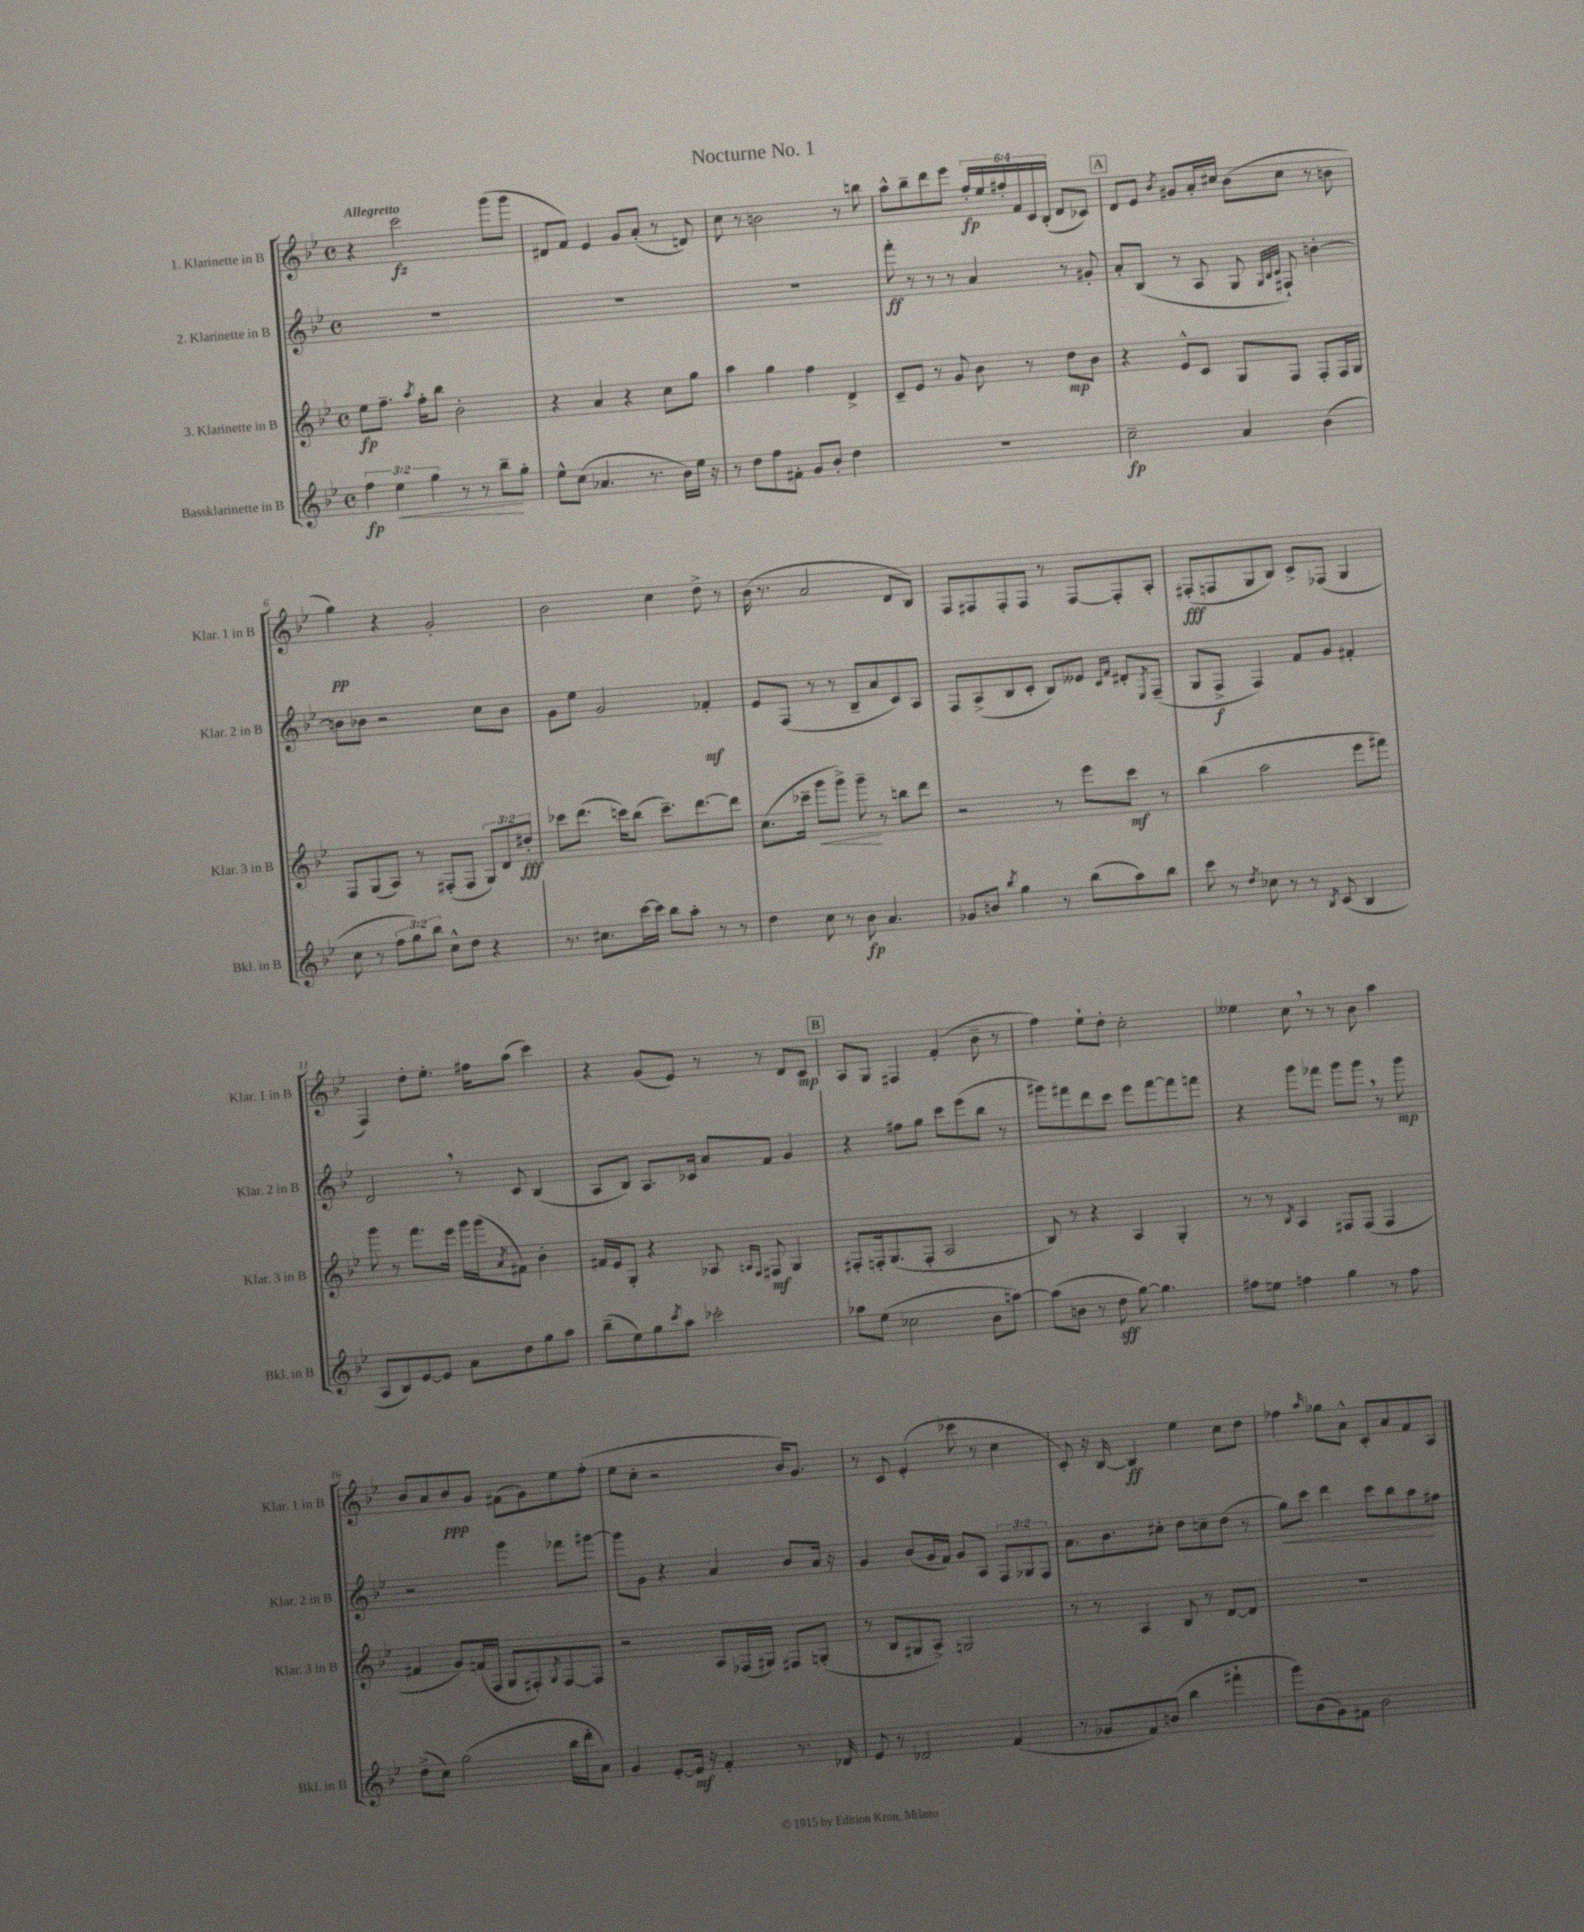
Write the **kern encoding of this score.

**kern	**dynam	**kern	**dynam	**kern	**dynam	**kern	**dynam
*part4	*part4	*part3	*part3	*part2	*part2	*part1	*part1
*staff4	*staff4	*staff3	*staff3	*staff2	*staff2	*staff1	*staff1
*I"Bassklarinette in B	*	*I"3. Klarinette in B	*	*I"2. Klarinette in B	*	*I"1. Klarinette in B	*
*I'Bkl. in B	*	*I'Klar. 3 in B	*	*I'Klar. 2 in B	*	*I'Klar. 1 in B	*
*clefG2	*	*clefG2	*	*clefG2	*	*clefG2	*
*k[b-e-]	*	*k[b-e-]	*	*k[b-e-]	*	*k[b-e-]	*
*M4/4	*	*M4/4	*	*M4/4	*	*M4/4	*
*met(c)	*	*met(c)	*	*met(c)	*	*met(c)	*
=1	=1	=1	=1	=1	=1	=1	=1
!	!	!	!	!	!	!LO:TX:a:B:t=Allegretto	!
6ff\	fp	8ee-\L	fp	1r	.	4r	.
.	.	8.ff~\J	.	.	.	.	.
!	!LO:HP:b	!	!	!	!	!	!
6ee-\	<	.	.	.	.	.	.
.	.	.	.	.	.	2ccc\	fz
.	.	8qaa/	.	.	.	.	.
.	.	16ff'\KL	.	.	.	.	.
6gg\	.	.	.	.	.	.	.
.	.	8bb-\J	.	.	.	.	.
8r	.	2b-'\	.	.	.	.	.
8r	.	.	.	.	.	.	.
8bb-~\L	.	.	.	.	.	(8ggg\L	.
8gg'\J	[	.	.	.	.	8ggg\J	.
=2	=2	=2	=2	=2	=2	=2	=2
8ee-^^\L	.	4r	.	1r	.	8d#X/L	.
(8cc\J	.	.	.	.	.	8f/J)	.
4.a-X/	.	4a/	.	.	.	4e-/	.
.	.	4r	.	.	.	8g/L	.
8.r	.	.	.	.	.	(8a'/J	.
.	.	8cc\L	.	.	.	8r	.
16b-\LL)	.	.	.	.	.	.	.
16ee-\JJ	.	8gg\J	.	.	.	8dn/)	.
16r	.	.	.	.	.	.	.
=3	=3	=3	=3	=3	=3	=3	=3
8r	.	4aa\	.	1r	.	8cc\	.
8dd\L	.	.	.	.	.	8r	.
8ff\	.	4gg\	.	.	.	2bn\	.
8f#X'\J	.	.	.	.	.	.	.
8g/L	.	4ff\	.	.	.	.	.
8b-'/J	.	.	.	.	.	.	.
4dd\	.	4d^/	.	.	.	8r	.
.	.	.	.	.	.	8bbn\	.
=4	=4	=4	=4	=4	=4	=4	=4
1r	.	8c~/L	.	8fff'\	ff	8aa^^\L	.
.	.	8e-/J	.	8r	.	8bb-~\	.
.	.	8r	.	8r	.	8ddd\	.
.	.	8g/	.	8r	.	8eee-\J	.
.	.	8b-\	.	4a/	.	24ff'/LL	fp
.	.	.	.	.	.	24ee-/	.
.	.	.	.	.	.	24ff#X'/	.
.	.	8r	.	.	.	24f/	.
.	.	.	.	.	.	24c/	.
.	.	.	.	.	.	(24B-'/JJ	.
.	.	8dd\L	mp	8r	.	8d/L	.
.	.	8b-\J	.	8g#X'/	.	8c-X/J)	.
!!LO:REH:place=s1:t=A
=5	=5	=5	=5	=5	=5	=5	=5
2cc~\	fp	4r	.	8a'/L	.	8d/L	.
.	.	.	.	(8B-/J	.	8e-/J	.
.	.	.	.	.	.	8qb-/	.
.	.	8e-^^/L	.	8r	.	8g#X/L	.
.	.	8c/J	.	8A/	.	16a'/L	.
.	.	.	.	.	.	16cc#X/JJ	.
4a/	.	8G/L	.	8G/	.	(8b-\L	.
.	.	.	.	32qqG/LLL	.	.	.
.	.	.	.	32qqB-/	.	.	.
.	.	.	.	32qqc/JJJ	.	.	.
.	.	8F/J	.	8F#X`/)	.	8cc#\J	.
(4b-\	.	8F'/L	.	[4bn'\	.	8r	.
.	.	16F/L	.	.	.	8bn\	.
.	.	16G/JJ	.	.	.	.	.
!!LO:LB:g=z
=6	=6	=6	=6	=6	=6	=6	=6
8cc\	.	8F/L	.	8bn\L]	.	4gg\)	pp
8r	.	(8G/	.	8b-X\J	.	.	.
12ff\L	.	8A/J)	.	2r	.	4r	.
12gg\)	.	.	.	.	.	.	.
.	.	8r	.	.	.	.	.
12bb-\J	.	.	.	.	.	.	.
8cc^^\L	.	(8F#X'/L	.	.	.	2g'/	.
8dd\J	.	8F#/J	.	.	.	.	.
4r	.	12G/L)	.	8cc\L	.	.	.
.	.	12d/	.	.	.	.	.
.	.	.	.	8b-\J	.	.	.
.	.	12dd#X'/J	fff	.	.	.	.
=7	=7	=7	=7	=7	=7	=7	=7
8.r	.	8ccc-X\L	.	8g\L	.	2b-\	.
.	.	(8.ddd\J	.	8ee-\J	.	.	.
8.cc#X\L	.	.	.	.	.	.	.
.	.	.	.	2g/	.	.	.
.	.	16cccn\KL)	.	.	.	.	.
[16ccc\L	.	(8bb-\J	.	.	.	.	.
16ccc\JJ]	.	.	.	.	.	.	.
8bb-\L	.	8.ccc~\L)	.	.	.	4cc\	.
8aa'\J	.	.	.	.	.	.	.
.	.	[8.ddd\	.	.	.	.	.
8r	.	.	.	4f-X'/	mf	8dd^\	.
8r	.	8ddd\J]	.	.	.	8r	.
=8	=8	=8	=8	=8	=8	=8	=8
4dd\	.	(8.cc\L	.	8e-/L	.	(16b-\	.
.	.	.	.	.	.	8.r	.
.	.	.	.	(8F/J	.	.	.
.	.	16ccc-X~\Jk	.	.	.	.	.
!	!	!	!LO:HP:b	!	!	!	!
8cc\	.	8ggg\L	<	8r	.	2a/	.
8r	.	8ggg^\J)	.	8r	.	.	.
8b-\	fp	8ggg~\	.	8B-~/L	.	.	.
4.a/	.	8r	[	8a/	.	.	.
.	.	8bbn\L	.	8c/)	.	8d/L	.
.	.	8ddd\J	.	8A/J	.	8B-/J)	.
=9	=9	=9	=9	=9	=9	=9	=9
8g-X/L	.	2r	.	8F/L	.	8F/L	.
8bn/J	.	.	.	(8A^/	.	8F#X/	.
8qbb-/	.	.	.	.	.	.	.
4gg\	.	.	.	8B-/	.	8F#'/	.
.	.	.	.	8c'/J	.	8F#/J	.
8r	.	8r	.	8B-/L)	.	8r	.
(8bb-\L	.	8eee-\L	.	8e--X/J	.	[8F#/L	.
.	.	.	.	16qqc/LL	.	.	.
.	.	.	.	16qqf/JJ	.	.	.
8aa\)	.	8ccc\J	mf	8d#X'/L	.	8F#'/]	.
.	.	.	.	8qE-/	.	.	.
8bb-\J	.	8r	.	(8F~/J	.	8A'/J	.
=10	=10	=10	=10	=10	=10	=10	=10
8ccc\	.	(4bb-\	.	8G/L	.	(8F#X'/L	fff
8r	.	.	.	8F^/J	f	8Fn/	.
8qdd/	.	.	.	.	.	.	.
8cc-X\	.	2aa\	.	4F/)	.	8G/	.
8r	.	.	.	.	.	8B-/J)	.
8r	.	.	.	8f/L	.	8c^/L	.
8qB-/	.	.	.	.	.	.	.
(8c/	.	.	.	8g/J	.	(8F-X/J	.
4B-/	.	8eee-\L	.	4f#X'/	.	4G/	.
.	.	8fff#X\J)	.	.	.	.	.
!!LO:LB:g=z
=11	=11	=11	=11	=11	=11	=11	=11
8A/L	.	8ggg\	.	2d,/	.	4F/)	.
8B-/)	.	8r	.	.	.	.	.
[8e-/	.	8.fff\L	.	.	.	8dd'\L	.
8e-/J]	.	.	.	.	.	8.ee-'\J	.
.	.	16eee-\Jk	.	.	.	.	.
8a\L	.	16ggg\LL	.	8r	.	.	.
.	.	(16ggg\J	.	.	.	16ff#X\KL	.
.	.	8qa/	.	.	.	.	.
8dd\	.	8f#X\J)	.	8c/	.	(8aa\J	.
8gg\	.	4b-'\	.	(4B-/	.	4ccc\)	.
8aa\J	.	.	.	.	.	.	.
=12	=12	=12	=12	=12	=12	=12	=12
(8bb-~\L	.	16f#X/LL	.	8A/L	.	4r	.
.	.	16e-/J	.	.	.	.	.
8ee-\)	.	8G'/J	.	8B-/J)	.	.	.
8gg\	.	4r	.	8.A/L	.	(8g/L	.
8qccc/	.	.	.	.	.	.	.
8aa\J	.	.	.	.	.	8e-/J)	.
.	.	.	.	16c-X/Jk	.	.	.
2ccc-X'\	.	8A-X/	.	8a/L	.	8r	.
.	.	16qqAn/LL	.	.	.	.	.
.	.	16qqF/JJ	.	.	.	.	.
.	.	8F#X/	mf	8f/J	.	8r	.
.	.	4G/	.	4g/	.	8d/L	.
.	.	.	.	.	.	8c/J	mp
!!LO:REH:place=s1:t=B
=13	=13	=13	=13	=13	=13	=13	=13
8aa-X\L	.	8F#X'/L	.	4r	.	8A/L	.
(8ee-\J	.	16Fn'/k	.	.	.	8G/J	.
.	.	(8.G/	.	.	.	.	.
2cc-X\	.	.	.	8ff#X\L	.	4F#X/	.
.	.	8F'/J	.	8gg\J	.	.	.
.	.	2A/	.	8ccc\L	.	(4f'/	.
.	.	.	.	(8eee-\	.	.	.
8b-\L	.	.	.	8bb-\J	.	8b-~\	.
[8aan\J)	.	.	.	8r	.	8r	.
=14	=14	=14	=14	=14	=14	=14	=14
(8aa\L]	.	8B-/)	.	8ggg#X\L)	.	4ff\)	.
8bn\J	.	8r	.	8fff#X\	.	.	.
8r	.	4r	.	8ddd\	.	8ee-`\L	.
8dd\	sff	.	.	8ccc\J	.	8dd'\J	.
[8gg\)	.	4A/	.	8eee-\L	.	2cc'\	.
4.gg\]	.	.	.	[8fff#\	.	.	.
.	.	4G'/	.	8fff#\]	.	.	.
.	.	.	.	8fffn\J	.	.	.
=15	=15	=15	=15	=15	=15	=15	=15
8ff#X\L	.	8r	.	4r	.	4ee--X\	.
8een\J	.	8r	.	.	.	.	.
.	.	8qB-/	.	.	.	.	.
4ffn\	.	4A/	.	8ggg\L	.	8cc,\	.
.	.	.	.	8fff-X\J	.	8r	.
4gg\	.	8F#X/L	.	8ggg\L	.	8r	.
.	.	(8F#/J	.	8ggg,\J	.	8b-\	.
8r	.	4F#/	.	8r	.	4aa\	.
8ff\	.	.	.	8ggg\	mp	.	.
!!LO:LB:g=z
=16	=16	=16	=16	=16	=16	=16	=16
(8dd^\L	.	4f#X/	.	2r	.	8b-/L	.
8cc\J)	.	.	.	.	.	8a/	.
(2gg\	.	8g/L)	.	.	.	8b-/	ppp
.	.	(16fn/L	.	.	.	8g/J	.
.	.	16F/JJ	.	.	.	.	.
.	.	8G/L	.	4ggg\	.	(8f#X\L	.
.	.	8F#X'/)	.	.	.	8g\)	.
.	.	8qG/	.	.	.	.	.
16bb-\LL	.	[8F#/	.	8fff-X\L	.	8ee-\	.
16ddd'\J	.	.	.	.	.	.	.
8a\J)	.	8F#/J]	.	[8ggg#X\J	.	(8ff'\J	.
=17	=17	=17	=17	=17	=17	=17	=17
4g/	.	2r	.	8ggg#\L]	.	8ee-\L	.
.	.	.	.	8g\J	.	8cc'\J	.
[8e-'/L	.	.	.	4r	.	2r	.
16e-/Jk]	mf	.	.	.	.	.	.
16r	.	.	.	.	.	.	.
4f'/	.	8A/L	.	4a/	.	.	.
.	.	(16F-X/L	.	.	.	.	.
.	.	16G#X/JJ)	.	.	.	.	.
8.r	.	8F#X/L	.	8b-/L	.	16b-/KL)	.
.	.	.	.	.	.	8.g/J	.
.	.	(8Gn'/J	.	16a/Jk	.	.	.
16d-X/	.	.	.	16r	.	.	.
=18	=18	=18	=18	=18	=18	=18	=18
8e-/	.	8r	.	4g/	.	8r	.
8r	.	8B-/L	.	.	.	8c/	.
2d-X/	.	8G#X/	.	(8b-/L	.	(4e-'/	.
.	.	8A^/J)	.	16g/L	.	.	.
.	.	.	.	16f/JJ)	.	.	.
.	.	2Gn/	.	8g/L	.	8ccc-X\	.
.	.	.	.	8A/J	.	8r	.
(4f/	.	.	.	12F/L	.	4cc\	.
.	.	.	.	12G-X/	.	.	.
.	.	.	.	12F/J	.	.	.
=19	=19	=19	=19	=19	=19	=19	=19
8r	.	8r	.	8.a\L	.	8c'/)	.
8g-X/L	.	8r	.	.	.	16r	.
.	.	.	.	8.b-\	.	[16B-/	.
8f/)	.	4A/	.	.	.	4B-/]	ff
(8bn/J	.	.	.	8cc#X'\J	.	.	.
4bb-\	.	8B-/	.	8dd\L	.	4ee-\	.
.	.	8r	.	8ccn~\	.	.	.
4fff#X`\	.	[8d/L	.	(8dd\J	.	8cc\L	.
.	.	8d/J]	.	8r	.	8dd\J	.
=20	=20	=20	=20	=20	=20	=20	=20
!	!	!	!	!	!LO:HP:b	!	!
8ggg\L)	.	1r	.	8gg\L)	<	4ff-X\	.
(8b-\	.	.	.	8ccc\J	.	.	.
.	.	.	.	.	.	16qqaa/	.
8g\)	.	.	.	4ddd\	.	8gg-X\L	.
8f#X\J	.	.	.	.	.	8a^^\J	.
2b-\	.	.	.	8ccc\L	.	8c'/L	.
.	.	.	.	8bb-\	.	8a/	.
.	.	.	.	8aa\	.	8f/	.
.	.	.	.	8ff#X\J	[	8A/J	.
==	==	==	==	==	==	==	==
*-	*-	*-	*-	*-	*-	*-	*-
